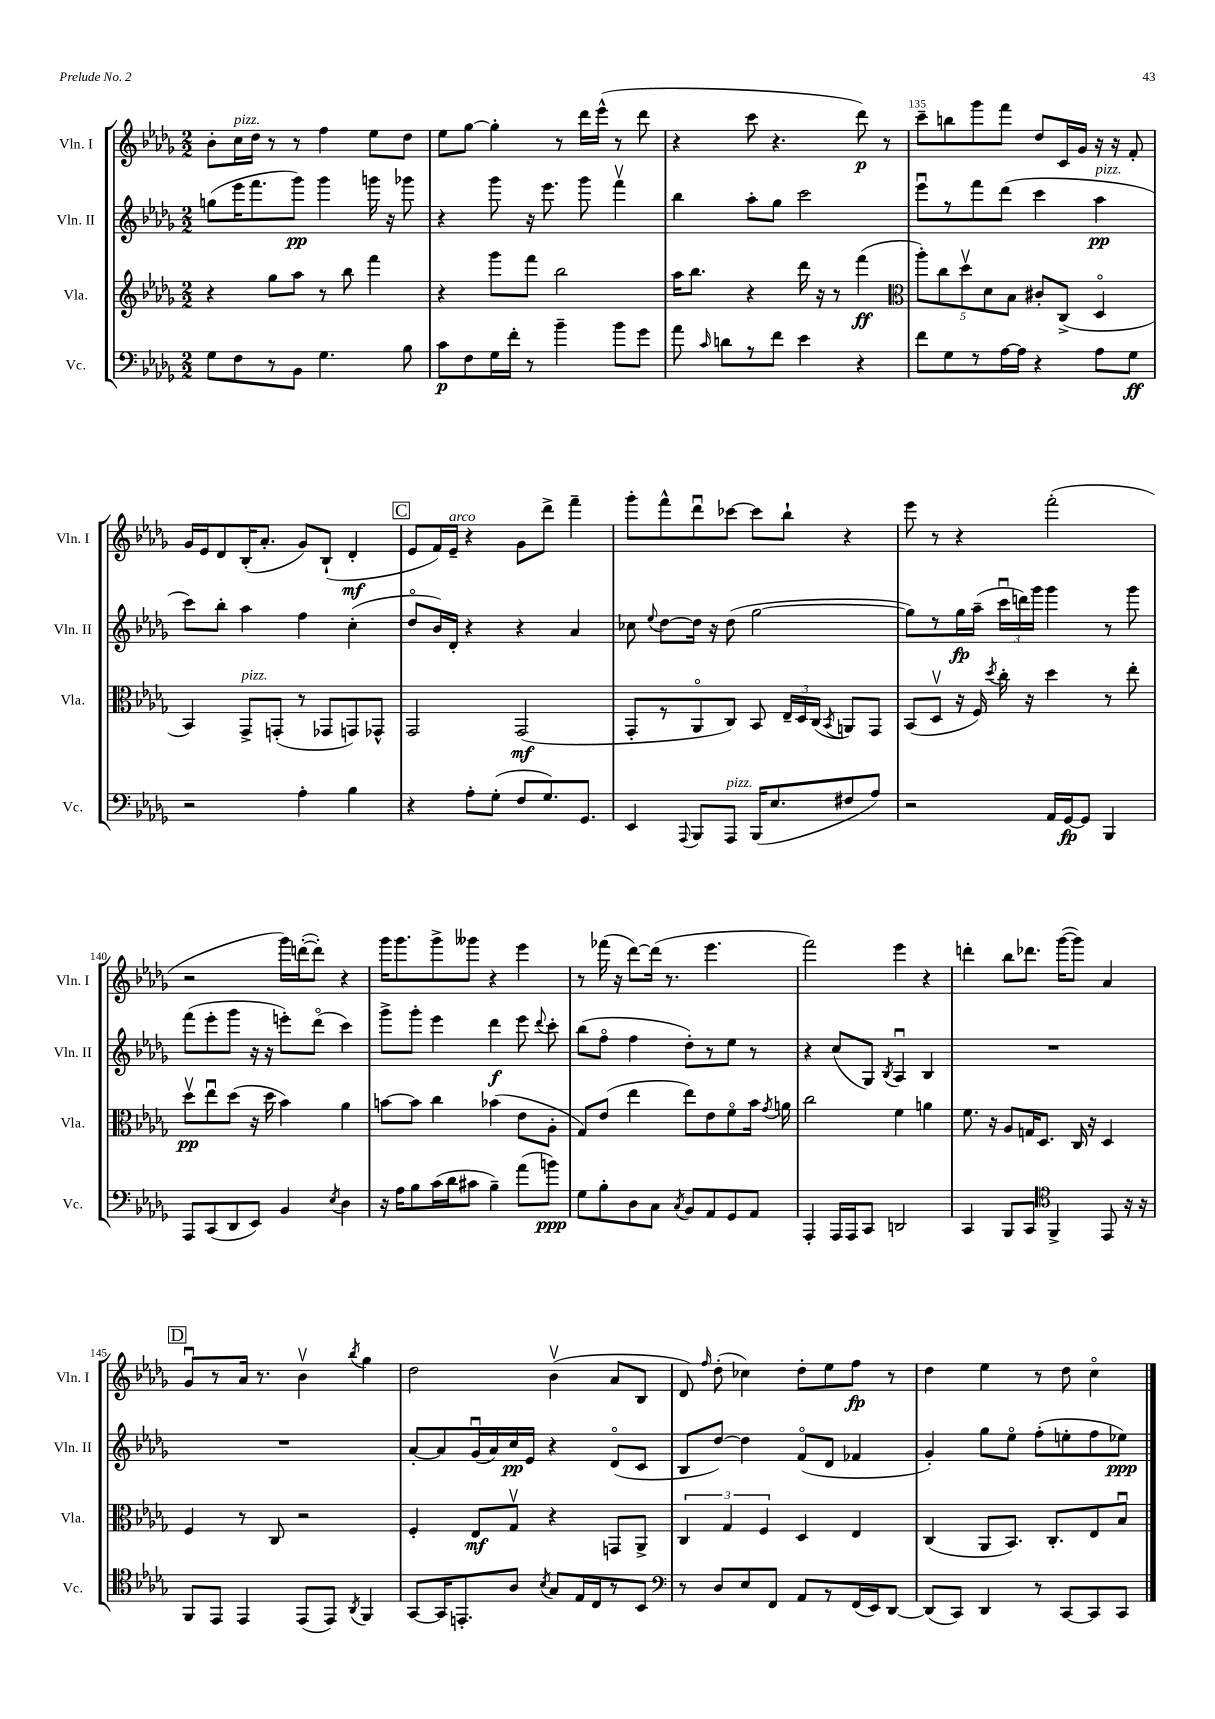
<<
\new StaffGroup <<
\new Staff = "s0" \with { instrumentName = "Vln. I" shortInstrumentName = "Vln. I" } {
    \clef treble \key des \major \numericTimeSignature \time 2/2
    \autoBeamOff bes'8[-. c''16^\markup { \italic "pizz." } des''16] r8 r8 f''4 ees''8[ des''8] |
    ees''8[ ges''8]~ ges''4-. r8 des'''16[ ees'''16]-^( r8 des'''8 |
    r4 c'''8 r4. des'''8\p) r8 |
    c'''8[-- b''8 ges'''8 f'''8] des''8[ c'16 ges'16] r16 r16 f'8-. |
    ges'16[ ees'16 des'8 bes16-.( aes'8.]-. ges'8[) bes8]-!( des'4-.\mf |
    \mark \markup { \box "C" } ees'8[ f'16) ees'16]--^\markup { \italic "arco" } r4 ges'8[ des'''8]-> f'''4-- |
    ges'''8[-. f'''8-^ des'''8\downbow ces'''8]~ ces'''8[ bes''8]-! r4 |
    ees'''8 r8 r4 f'''2-.( |
    r2 ges'''16[) d'''16~-.( d'''8]-.) r4 |
    ges'''16[ ges'''8. ges'''8-> geses'''8] r4 ees'''4 |
    r8 fes'''16( r16 des'''8[~) des'''16]( r8. ees'''4. |
    f'''2) ees'''4 r4 |
    d'''4-. bes''8[ des'''8.] ges'''16[~( ges'''8]) aes'4 |
    \mark \markup { \box "D" } ges'8[\downbow r8 aes'16] r8. bes'4\upbow \acciaccatura { bes''8 } ges''4 |
    des''2 bes'4\upbow( aes'8[ bes8] |
    des'8) \grace { f''16 } des''8-.( ces''4) des''8[-. ees''8 f''8]\fp r8 |
    des''4 ees''4 r8 des''8 c''4\flageolet \bar "|." |
}
\new Staff = "s1" \with { instrumentName = "Vln. II" shortInstrumentName = "Vln. II" } {
    \clef treble \key des \major \numericTimeSignature \time 2/2
    \autoBeamOff g''8[( ees'''16 f'''8. ges'''8]\pp) ges'''4 g'''16 r16 ges'''8 |
    r4 ges'''8 r16 ees'''8. ges'''8 f'''4\upbow |
    bes''4 aes''8[-. ges''8] c'''2 |
    ees'''8[\downbow r8 f'''8 des'''8]( c'''4 aes''4\pp^\markup { \italic "pizz." } |
    c'''8[) bes''8]-. aes''4 f''4 c''4-.( |
    \mark \markup { \box "C" } des''8[\flageolet bes'16) des'16]-. r4 r4 aes'4 |
    ces''8 \appoggiatura { ees''8 } des''8[~ des''16] r16 des''8( ges''2~ |
    ges''8[) r8 ges''16\fp aes''16]--( \tuplet 3/2 { c'''16[\downbow d'''16) ges'''16] } ges'''4 r8 ges'''8 |
    f'''8[( ees'''8-. ges'''8] r16 r16 e'''8[-.) des'''8]\flageolet( c'''4) |
    ges'''8[-> ges'''8]-. ees'''4 des'''4\f ees'''8 \appoggiatura { des'''8 } c'''8-. |
    bes''8[( f''8]\flageolet f''4 des''8[-.) r8 ees''8] r8 |
    r4 c''8[( ges8]) \acciaccatura { bes8 } aes4\downbow bes4 |
    R1 |
    \mark \markup { \box "D" } R1 |
    aes'8[~-. aes'8 ges'16\downbow( aes'16) c''16\pp ees'16] r4 des'8[\flageolet( c'8] |
    bes8[ des''8]~) des''4 f'8[\flageolet( des'8] fes'4 |
    ges'4-.) ges''8[ ees''8]\flageolet f''8[-.( e''8-. f''8 ees''8]\ppp) \bar "|." |
}
\new Staff = "s2" \with { instrumentName = "Vla." shortInstrumentName = "Vla." } {
    \clef treble \key des \major \numericTimeSignature \time 2/2
    \autoBeamOff r4 ges''8[ aes''8] r8 bes''8 f'''4 |
    r4 ges'''8[ f'''8] bes''2 |
    aes''16[ bes''8.] r4 des'''16 r16 r8 f'''4\ff( |
    \clef alto \tuplet 5/4 { aes''8[-.) c''8 des''8\upbow des'8 bes8] } cis'8[-. c8]->( des4\flageolet |
    bes,4) ges,8[->^\markup { \italic "pizz." } g,8]-.( r8 ges,8[ g,8) ges,8]-^ |
    \mark \markup { \box "C" } ges,2 ges,2\mf( |
    ges,8[-. r8 aes,8\flageolet c8]) bes,8 \tuplet 3/2 { ees16[-- des16 c16]( } \acciaccatura { bes,8 } a,8[) ges,8] |
    bes,8[( des8]\upbow r16 f16) \acciaccatura { des''8 } c''16-. r16 des''4 r8 ees''8-. |
    des''8[\upbow\pp ees''8\downbow des''8]( r16 des''16 bes'4) aes'4 |
    b'8[~ b'8] c''4 bes'4( ees'8[ aes8]-. |
    ges8[) ees'8]( ees''4 ees''8[) ees'8 f'8\flageolet bes'16] \acciaccatura { ges'8 } a'16 |
    c''2 f'4 a'4 |
    f'8. r16 aes8[ g16 des8.] c16 r16 des4 |
    \mark \markup { \box "D" } f4 r8 c8 r2 |
    f4-. ees8[\mf ges8]\upbow r4 g,8[ aes,8]-> |
    \tuplet 3/2 { c4 ges4 f4 } des4 ees4 |
    c4( aes,8[ bes,8.]) c8.[-. ees8 bes8]\downbow \bar "|." |
}
\new Staff = "s3" \with { instrumentName = "Vc." shortInstrumentName = "Vc." } {
    \clef bass \key des \major \numericTimeSignature \time 2/2
    \autoBeamOff ges8[ f8 r8 bes,8] ges4. bes8 |
    c'8[\p f8 ges16 f'16]-. r8 bes'4-- bes'8[ ges'8] |
    aes'8 \grace { c'16 } d'8[ r8 f'8] ees'4 r4 |
    f'8[ ges8 r8 aes16~ aes16] r4 aes8[ ges8]\ff |
    r2 aes4-. bes4 |
    \mark \markup { \box "C" } r4 aes8[-. ges8]-.( f8[ ges8.) ges,8.] |
    ees,4 \appoggiatura { aes,,8 } bes,,8[ aes,,8]^\markup { \italic "pizz." } bes,,16[( ees8. fis8 aes8]) |
    r2 aes,16[ ges,16~\fp ges,8] bes,,4 |
    aes,,8[ c,8( des,8 ees,8]) bes,4 \acciaccatura { ees8 } des4 |
    r16 aes16[ bes8 c'16( des'16 cis'8] bes4--) aes'8[( b'8]\ppp) |
    ges8[ bes8-. des8 c8] \acciaccatura { c8 } bes,8[ aes,8 ges,8 aes,8] |
    aes,,4-. aes,,16[ aes,,16 c,8] d,2 |
    c,4 bes,,8[ c,8] \clef tenor f,4-> ees,8 r16 r16 |
    \mark \markup { \box "D" } f,8[ ees,8] ees,4 ees,8[( ees,8]) \acciaccatura { aes,8 } f,4 |
    ges,8[~ ges,16 e,8.-. aes8] \acciaccatura { bes8 } ges8[ ees16 c16 r8 bes,8] |
    \clef bass r8 des8[ ees8 f,8] aes,8[ r8 f,16( ees,16) des,8]~ |
    des,8[( c,8]) des,4 r8 c,8[~ c,8 c,8] \bar "|." |
}
>>
>>
\layout { \context { \Score currentBarNumber = #132 \override BarNumber.break-visibility = ##(#f #t #t) barNumberVisibility = #(every-nth-bar-number-visible 5) } }
